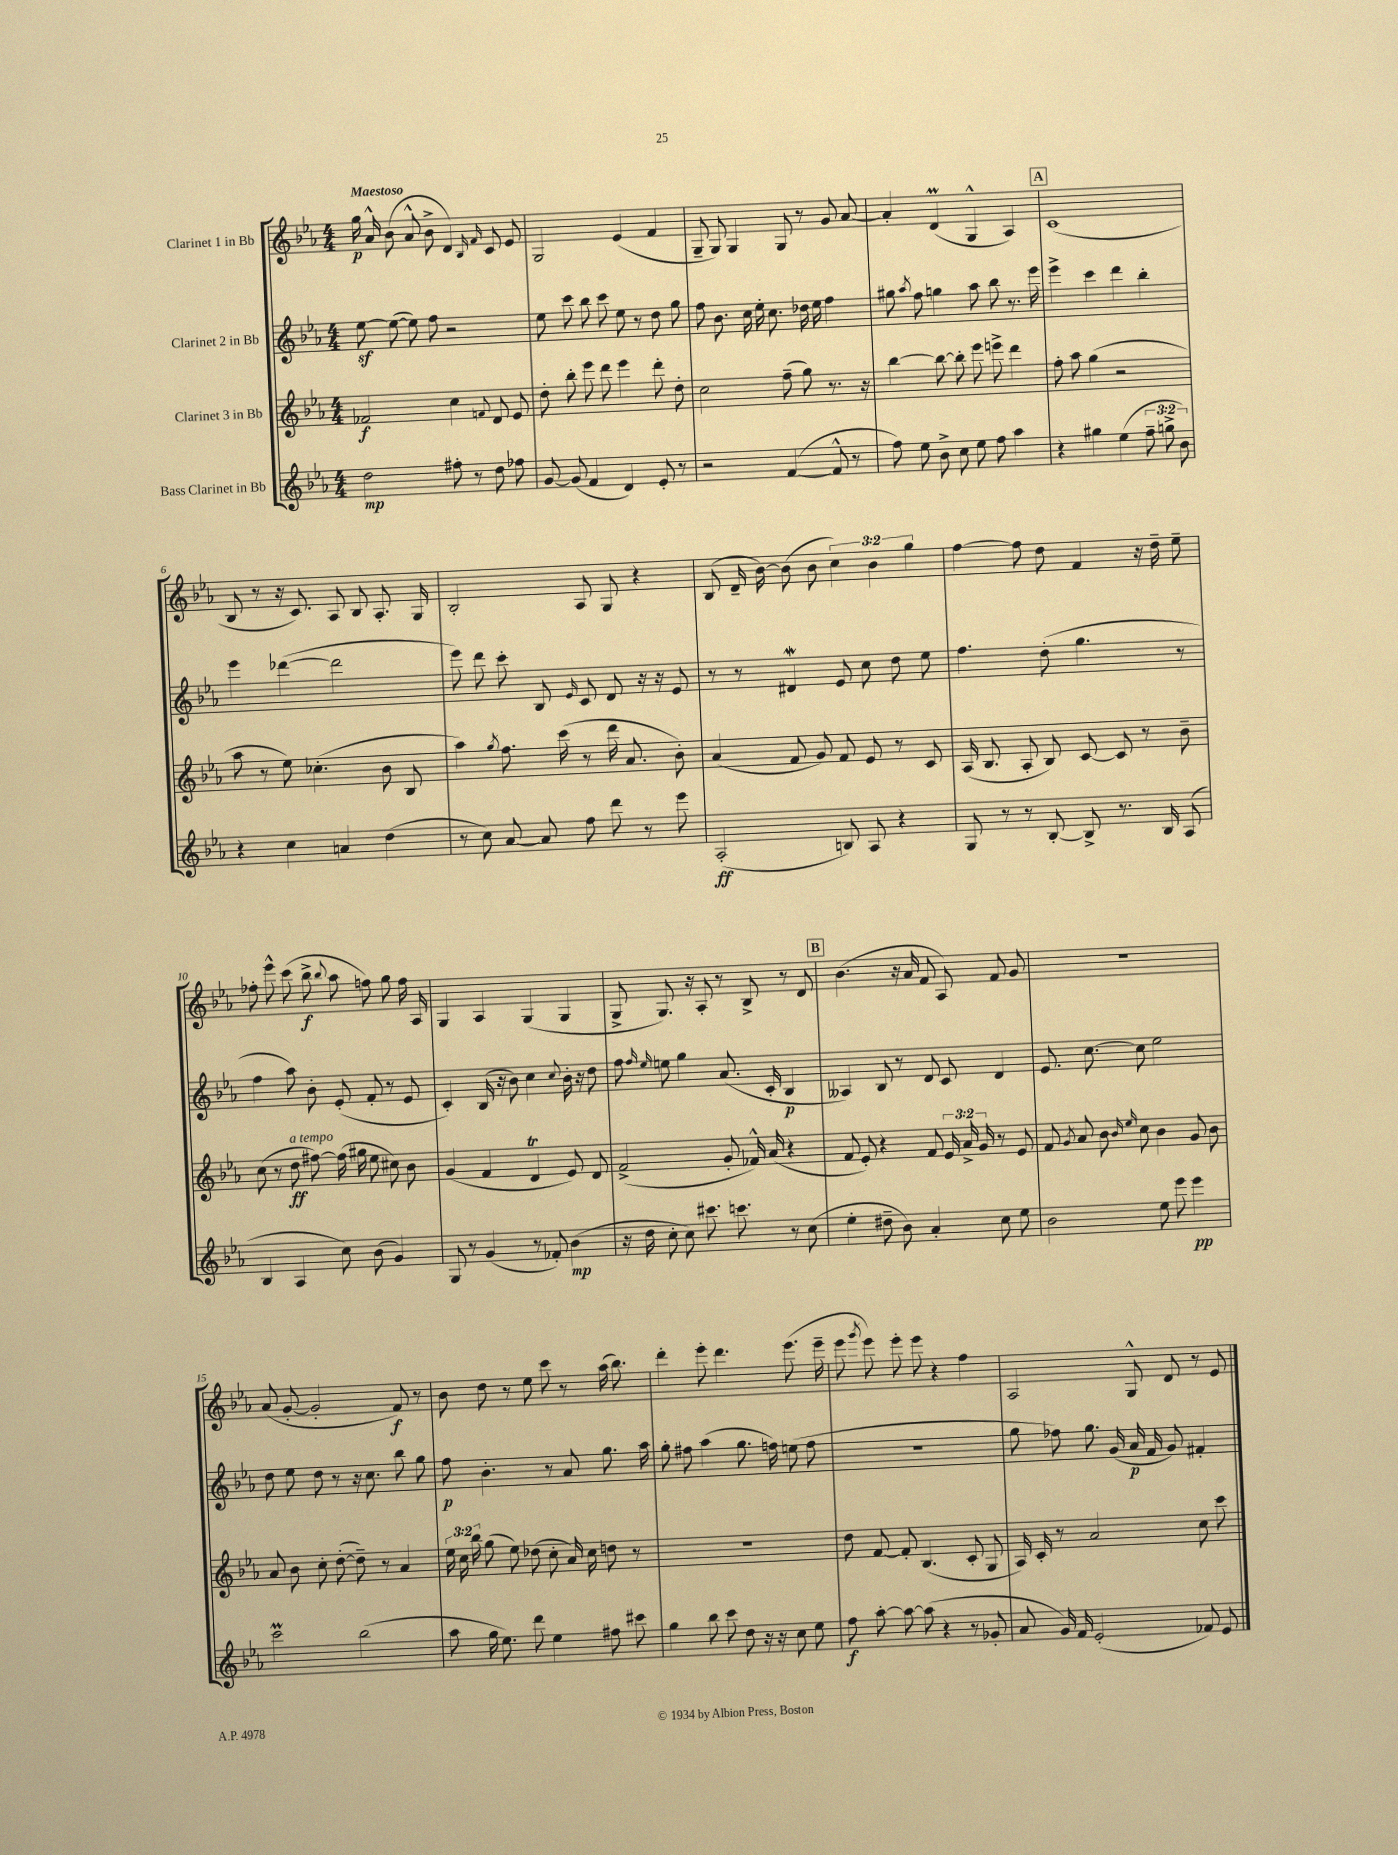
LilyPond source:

<<
\new StaffGroup <<
\new Staff = "s0" \with { instrumentName = "Clarinet 1 in Bb" } {
    \clef treble \key ees \major \numericTimeSignature \time 4/4 \override Staff.TupletNumber.text = #tuplet-number::calc-fraction-text \tempo "Maestoso"
    \autoBeamOff g''16\p aes'16-^ bes'8( aes'8-^ bes'8-> d'4) \grace { bes16 f'16 } c'8 ees'8 |
    g2 ees'4( f'4 |
    g8-- g8) g4 g8 r8 g'8 aes'8~ |
    aes'4-. d'4\prall( g4-^ aes4) |
    \mark \markup { \box "A" } c'1( |
    bes8 r8 r16 c'8.) aes8 bes8 aes8.-. g16 |
    bes2-. aes8 g8 r4 |
    bes8( d'16-- bes'16~) bes'8( bes'8 \tuplet 3/2 { c''4) bes'4 g''4 } |
    f''4~ f''8 d''8 f'4 r16 d''16-- ees''8-- |
    fes''8-. ees'''8-^ c'''8( bes''8->\f \appoggiatura { bes''8 } aes''8 f''8) g''8 f''16 aes16 |
    g4 aes4 g4( g4 |
    g8-> g8.) r16 aes8-. r8 bes8-> r8 d'8 |
    \mark \markup { \box "B" } bes'4.( r16 aes'16 f'8 aes8) f'8 g'8 |
    r1 |
    aes'8( g'8~-. g'2-. f'8\f) r8 |
    bes'8 d''8 r8 ees''8 c'''8 r8 aes''16( bes''8.) |
    d'''4-. ees'''8-. d'''4. ees'''8.( ees'''16-- |
    ees'''8 \acciaccatura { g'''8 } ees'''8) ees'''8-. ees'''8 r4 f''4 |
    aes2 g8-^ d'8 r8 ees'8 \bar "|." |
}
\new Staff = "s1" \with { instrumentName = "Clarinet 2 in Bb" } {
    \clef treble \key ees \major \numericTimeSignature \time 4/4
    \autoBeamOff ees''8~\sf ees''8~( ees''8) f''8 r2 |
    ees''8 c'''8 bes''8 c'''8 ees''8 r8 d''8 g''8 |
    f''8 bes'8. c''16 ees''16-. c''8. des''16 ees''16 f''4 |
    gis''8 \acciaccatura { aes''8 } f''8 g''4 aes''8 bes''8 r8. ees'''16 |
    \mark \markup { \box "A" } ees'''4-> c'''4 d'''4 bes''4-. |
    ees'''4 des'''4~( des'''2 |
    ees'''8) d'''8 c'''8-. bes8 \grace { ees'16 } c'8 d'8 r16 r16 ees'8 |
    r8 r8 dis'4\mordent ees'8 c''8 d''8 ees''8 |
    f''4. d''8-.( g''4. r8 |
    f''4 aes''8) bes'8-. ees'8-.( f'8-. r8 ees'8 |
    c'4-.) bes16( r16 bes'8) c''4 \appoggiatura { c''8 } bes'16-. r16 d''8 |
    f''8 \grace { f''16 ees''16 } e''8 g''4 aes'8.( c'16-. bes4\p |
    \mark \markup { \box "B" } aeses4) bes8 r8 d'8 c'8 d'4 |
    ees'8. c''8.~ c''8 ees''2 |
    d''8 ees''8 d''8 r8 r16 c''8. bes''8 g''8 |
    f''8\p bes'4.-. r8 aes'8 g''8. aes''16 |
    g''8-. fis''8 aes''4( g''8. f''16) e''8( f''8 |
    R1 |
    g''8 fes''8) g''8. g'16( aes'16\p f'16 g'8) fis'4-. \bar "|." |
}
\new Staff = "s2" \with { instrumentName = "Clarinet 3 in Bb" } {
    \clef treble \key ees \major \numericTimeSignature \time 4/4 \override Staff.TupletNumber.text = #tuplet-number::calc-fraction-text
    \autoBeamOff fes'2\f c''4 \appoggiatura { f'8 } d'8 ees'8 |
    d''8-. bes''8-. ees'''8 d'''8 ees'''4 d'''8-. d''8-. |
    c''2 f''8--( g''8) r8. r16 |
    bes''4~ bes''8~ bes''8-. ees'''8 e'''8-> d'''4 |
    \mark \markup { \box "A" } f''8-. aes''8 g''4( r2 |
    aes''8 r8 ees''8) ces''4.-.( bes'8 bes8 |
    aes''4) \acciaccatura { g''8 } f''8. c'''16( r8 d'''16 aes'8. bes'8-.) |
    aes'4( f'8 g'8) f'8 ees'8 r8 c'8 |
    aes16( bes8. aes8-. bes8) c'8~ c'8 r8 bes'8-- |
    c''8( r8 d''8\ff^\markup { \italic "a tempo" } fis''8~) fis''16( gis''16 ees''8 cis''8) bes'8 |
    g'4( f'4 d'4\trill ees'8) d'8 |
    f'2->( g'8-. fes'16-^) aes'16( r4 |
    \mark \markup { \box "B" } f'8 ees'8-.) r4 f'8 \tuplet 3/2 { ees'16 aes'16-> g'16 } r8 ees'8 |
    f'8 \acciaccatura { g'8 } aes'8 bes'8 \grace { bes'16 ees''16 } c''8 bes'4 g'8 bes'8 |
    aes'8 bes'8 c''8-. d''8~-.( d''8--) r8 aes'4 |
    \tuplet 3/2 { ees''16 c''16 bes''16 } g''8( ees''8) des''8( c''8-. aes'16) c''16 d''8 r8 |
    r1 |
    d''8 f'8~ f'8-. bes4.( c'8-. g8 |
    aes16) c'16-. r8 aes'2 c''8 c'''8 \bar "|." |
}
\new Staff = "s3" \with { instrumentName = "Bass Clarinet in Bb" } {
    \clef treble \key ees \major \numericTimeSignature \time 4/4 \override Staff.TupletNumber.text = #tuplet-number::calc-fraction-text
    \autoBeamOff d''2\mp fis''8-. r8 d''8 fes''8 |
    g'8~ g'8( f'4 d'4) ees'8-. r8 |
    r2 f'4~( f'8-^ r8 |
    f''8) ees''8 bes'8-> c''8 ees''8 f''8 aes''4 |
    \mark \markup { \box "A" } r4 gis''4 ees''4( \tuplet 3/2 { f''8-- g''8-> bes'8) } |
    r4 c''4 a'4 d''4( |
    r8 c''8) aes'8~ aes'8 f''8 d'''8 r8 ees'''8 |
    aes2-.\ff( b8) aes8 r4 |
    g8 r8 r8 bes8~-. bes8-> r8. bes16 aes8( |
    bes4 aes4 c''8) bes'8( g'4) |
    g8 r8 g'4( r8 fes'8-.) bes'4\mp( |
    r16 d''16 c''8-. c''8) cis'''8. c'''8. r8 c''8( |
    \mark \markup { \box "B" } ees''4-. dis''8-- bes'8) aes'4-. c''8 ees''8 |
    bes'2 ees''8 ees'''8 ees'''4\pp |
    c'''2\prall bes''2( |
    aes''8 g''16 ees''8.) d'''8 ees''4 fis''8 cis'''8 |
    g''4 bes''8 c'''8 d''8 r16 r16 c''8 ees''8 |
    f''8\f aes''8~-. aes''8~ aes''8( r4 r8 ges'8-. |
    aes'8 g'16) f'16 ees'2-.( fes'8) ees'8 \bar "|." |
}
>>
>>
